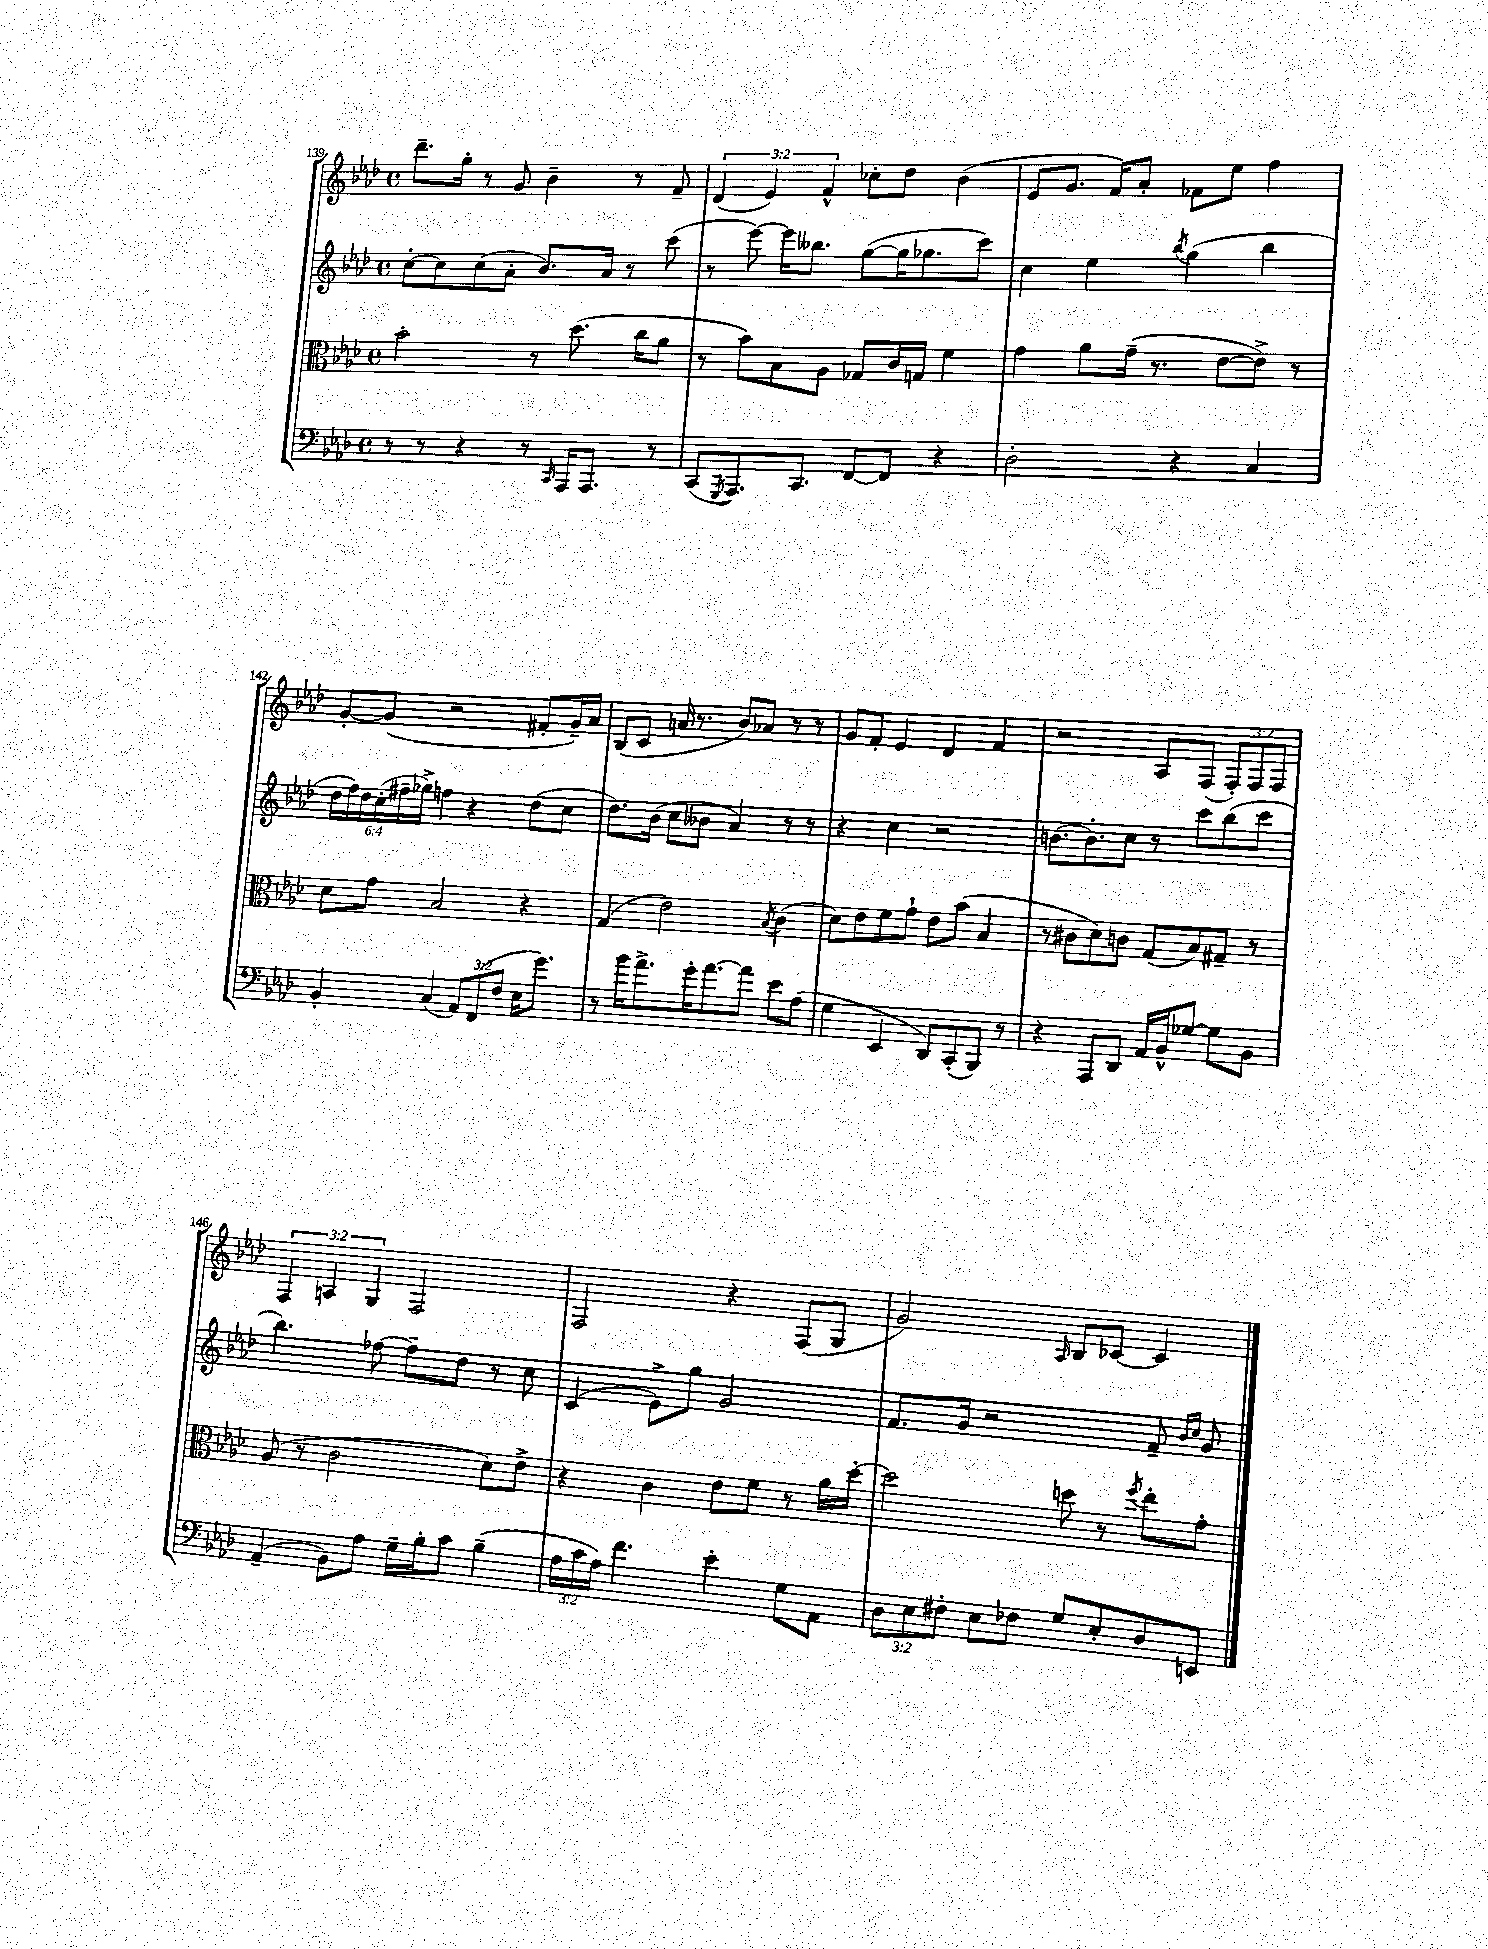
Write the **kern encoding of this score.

**kern	**kern	**kern	**kern
*staff4	*staff3	*staff2	*staff1
*clefF4	*clefC3	*clefG2	*clefG2
*k[b-e-a-d-]	*k[b-e-a-d-]	*k[b-e-a-d-]	*k[b-e-a-d-]
*M4/4	*M4/4	*M4/4	*M4/4
*met(c)	*met(c)	*met(c)	*met(c)
8r	2b-'	[8cc'	8.ddd-~
8r	.	8cc]	.
.	.	.	16gg'
4r	.	(8cc	8r
.	.	8a-'	8g
8r	8r	8.b-)	4b-~
16qqCC	.	.	.
16AAA-	(8.dd-	.	.
8.AAA-	.	16a-	.
.	.	8r	8r
.	16cc	.	.
8r	8a-	(8ccc	8f~
=	=	=	=
(8CC	8r	8r	(6d-
8qGGG	.	.	.
8.AAA-)	8b-)	[8eee-)	.
.	.	.	6e-)
.	8B-	16eee-]	.
8.CC	.	8.bb--	.
.	.	.	6f^^
.	8A-	.	.
[8FF	8G-	([8gg	8cc-'
8FF]	16c	16gg]	8dd-
.	16G	8.gg-	.
4r	4f	.	(4b-
.	.	8ccc)	.
=	=	=	=
2D-'	4g	4cc	8e-
.	.	.	8.g
.	8a-	4ee-	.
.	.	.	16f)
.	(16g~	.	8a-'
.	8.r	.	.
.	.	8qbb-	.
4r	.	(4gg	8f-
.	[8e-	.	8ee-
4C	8e-^])	4bb-	4ff
.	8r	.	.
=	=	=	=
4BB-'	8d-	24dd-	[8g'
.	.	24ff)	.
.	.	24dd-	.
.	8g	(24cc'	(8g]
.	.	24ff#~	.
.	.	24gg-^)	.
(4C	2B-	4ff	2r
12AA-)	.	4r	.
(12FF	.	.	.
12F	.	.	.
16E-	4r	(8dd-	8f#'
8.g)	.	.	.
.	.	8cc	16g~)
.	.	.	16a-
=	=	=	=
8r	(4G	8.dd-)	(8B-
16b-	.	.	8c
8.a-^	.	(16b-	.
.	2e-)	8cc	16a
.	.	.	8.r
16g'	.	8b--	.
[8.a-	.	.	.
.	.	4a-)	8b-)
8a-]	.	.	8a-
.	8qB-	.	.
8e-	(4c	8r	8r
(8A-	.	8r	8r
=	=	=	=
4G	8d-)	4r	8g
.	8e-	.	8f'
4EE-	8f	4cc	4e-
.	8g`	.	.
8DD-)	8e-	2r	4d-
(8CC'	(8b-	.	.
8BBB-)	4B-	.	4f
8r	.	.	.
=	=	=	=
4r	8r	[8.b	2r
.	8c#	.	.
.	.	8.b']	.
8AAA-	8d-)	.	.
8DD-	8c	8cc	.
16AA-	(8G	8r	8A-
16BB-^^	.	.	.
[8G-	8B-)	8ccc	(8F
8G-]	8G#~	(8bb-	12F')
.	.	.	12F
8BB-	8r	8ccc	.
.	.	.	12F
=	=	=	=
(4AA-~	(8A-	4.bb-)	6F
.	8r	.	.
.	.	.	6A
8BB-)	2c	.	.
.	.	.	6G
8A-	.	[8ff-	.
16G~	.	8ff-~]	2F
16B-'	.	.	.
8c	.	8dd-	.
(4B-~	8d-)	8r	.
.	8e-^	8cc	.
=	=	=	=
24A-	4r	(4c	2F
24c	.	.	.
24A-)	.	.	.
4.f	.	.	.
.	4c	8e-^)	.
.	.	8gg	.
4e-'	8e-	2g	4r
.	8f	.	.
8G	8r	.	(8F
8AA-	16a-	.	8G
.	[16dd-'	.	.
=	=	=	=
12D-	2dd-]	8.f	2g)
12E-	.	.	.
12F#'	.	.	.
.	.	16g	.
8E-	.	2r	.
8F-	.	.	.
.	.	.	16qqA-
8G	8dd	.	8B-
8E-'	8r	.	[8c-
.	8qff	.	.
8D-	8ee-'	8f~	4c-]
.	.	16qqb-	.
.	.	16qqcc	.
8EE	8g'	8g	.
==	==	==	==
*-	*-	*-	*-
